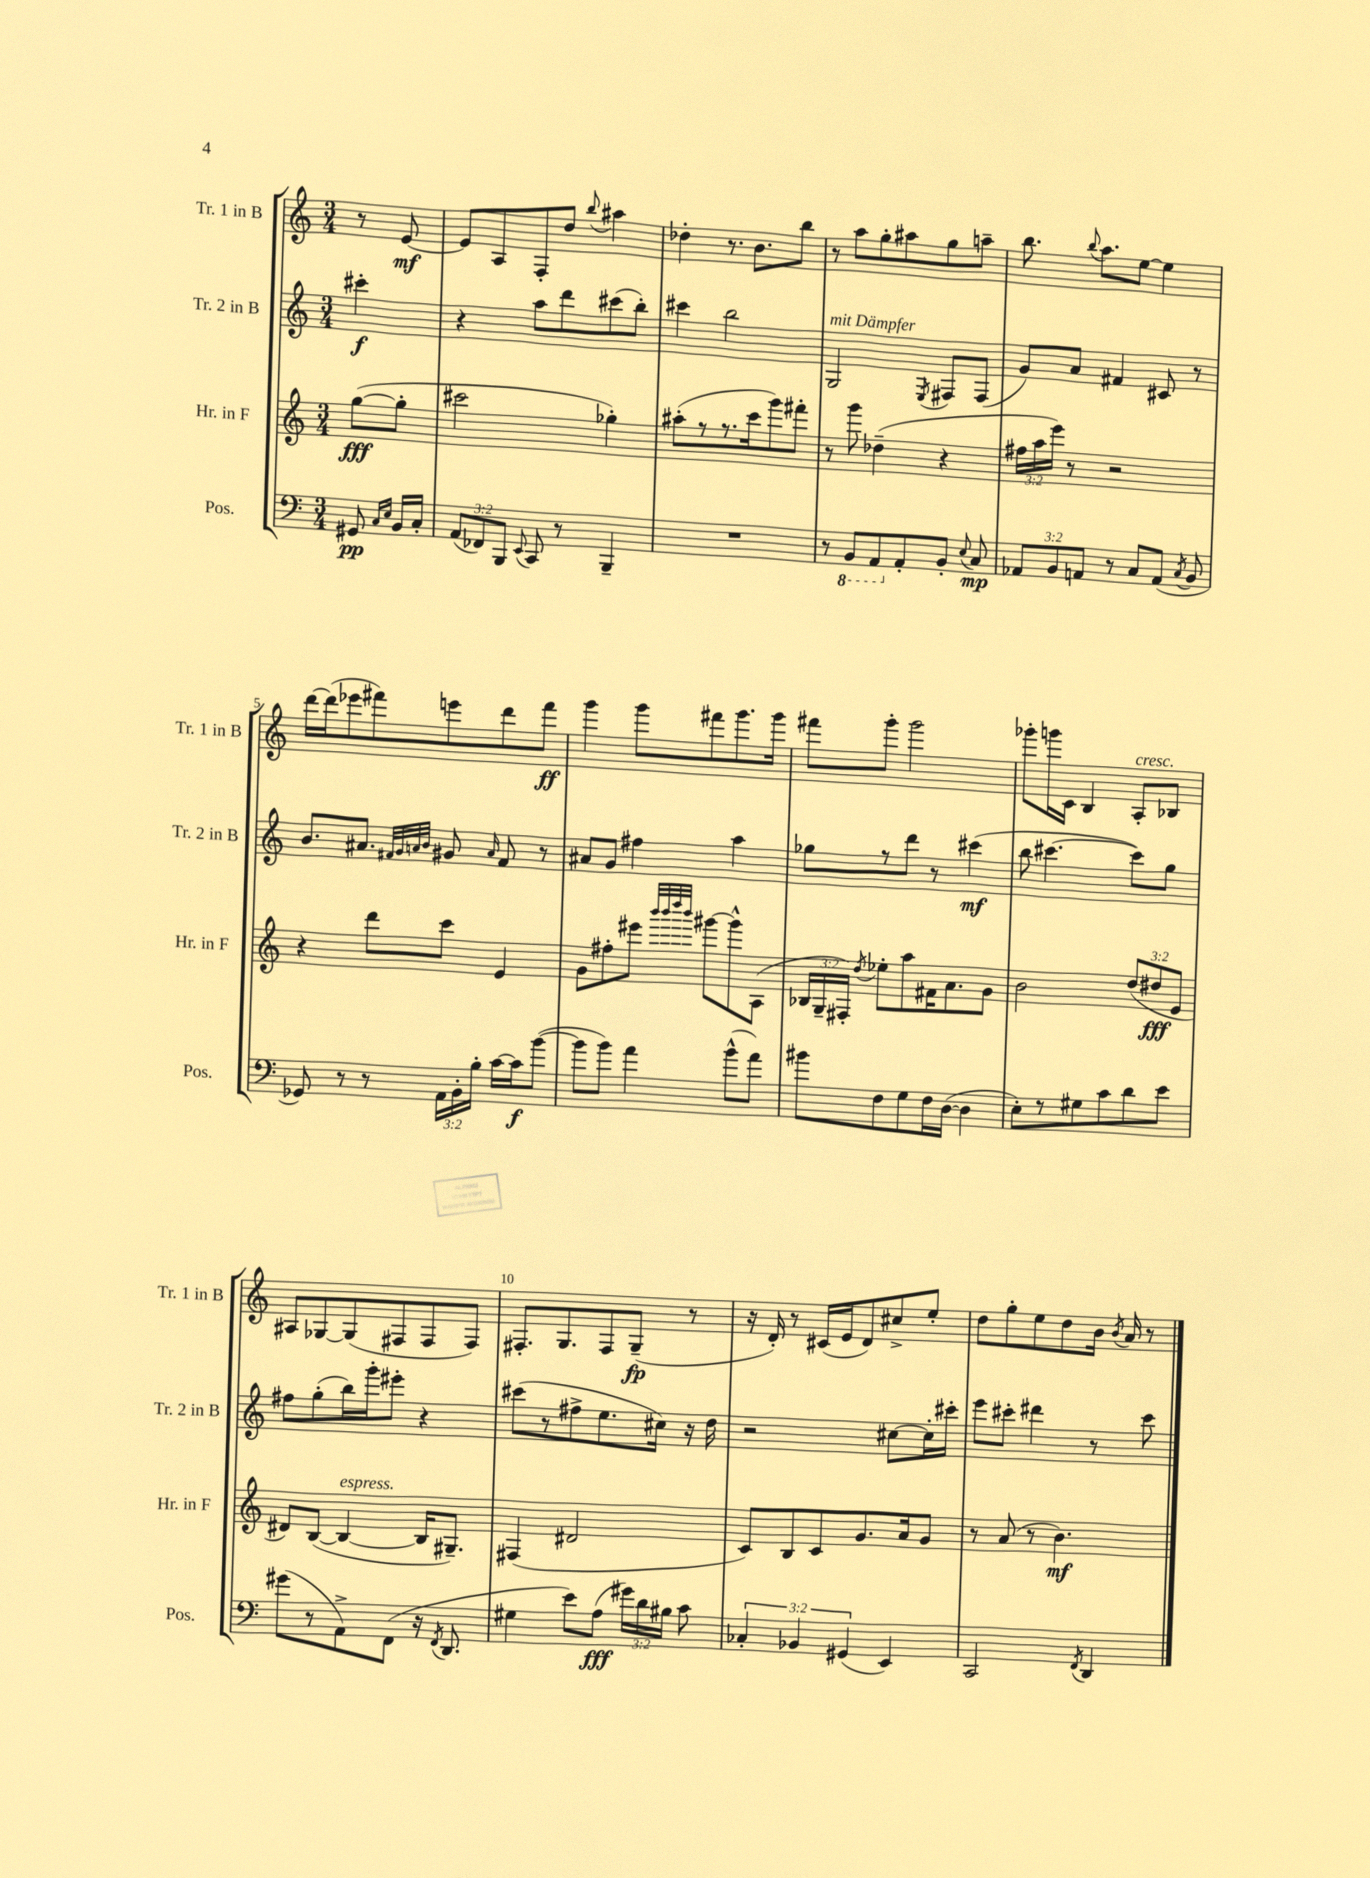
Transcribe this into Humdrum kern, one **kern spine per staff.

**kern	**kern	**kern	**kern
*staff4	*staff3	*staff2	*staff1
*clefF4	*clefG2	*clefG2	*clefG2
*k[]	*k[]	*k[]	*k[]
*M3/4	*M3/4	*M3/4	*M3/4
8GG#	([8gg	4ccc#'	8r
16qqC	.	.	.
16qqE	.	.	.
16BB	8gg']	.	[8e
16C'	.	.	.
=	=	=	=
(12AA	2ccc#	4r	8e]
12FF-)	.	.	.
.	.	.	8A
12BBB	.	.	.
8qqEE	.	.	.
8CC	.	8aa	8F'
8r	.	8ddd	8dd
.	.	.	8qqbb
4BBB~	4gg-')	(8ccc#	4aa#
.	.	8bb')	.
=	=	=	=
2.r	(8aa#'	4ccc#	4dd-'
.	8r	.	.
.	8.r	2bb	8.r
.	16ccc	.	8.b
.	8ggg)	.	.
.	8fff#'	.	8bb
=	=	=	=
8r	8r	2G	8r
8BBB	8ggg	.	8aa
8AAA	(4dd-~	.	8gg'
8AA'	.	.	8aa#
.	.	8qE	.
8BB'	4r	8F#	8gg
8qqE	.	.	.
8C	.	(8F#	8aa~
=	=	=	=
12AA-	24ff#	8g)	8.bb
.	24aa	.	.
12BB	24eee)	.	.
.	8r	8a	.
12AA	.	.	.
.	.	.	8qqbb
.	.	.	8.aa
8r	2r	4f#	.
8C	.	.	[8ee
(8AA	.	8c#	4ee]
8qC	.	.	.
8BB	.	8r	.
=	=	=	=
8GG-)	4r	8.b	[16ddd
.	.	.	(16ddd]
8r	.	.	8eee-
.	.	8.a#	.
8r	8ddd	.	8fff#)
.	.	32qqf#	.
.	.	32qqg	.
.	.	32qqa	.
.	.	32qqb	.
24AA	8ccc	8g#	8eee
24BB'	.	.	.
24B'	.	.	.
.	.	16qqa	.
[16c	4e	8f#	8ddd
16c]	.	.	.
([8b	.	8r	8fff#
=	=	=	=
8b]	8g	8a#	4ggg
8b)	8ff#'	8g	.
4a	8eee#	4ff#	8ggg
.	32qqbbb	.	.
.	32qqbbb	.	.
.	32qqdddd	.	.
.	32qqbbb	.	.
.	[8ggg#	.	8fff#
(8b^^	8ggg#^^]	4aa	8.ggg
8a)	(8A	.	.
.	.	.	16ggg
=	=	=	=
8b#	24B-	8gg-	8fff#
.	24G~	.	.
.	24F#')	.	.
.	8qdd	.	.
8F	8ee-'	8r	8ggg'
8G	8aa	8ddd	2ggg
16F	16f#	8r	.
([16D	8.a	.	.
4D]	.	(4ccc#	.
.	8g	.	.
=	=	=	=
8E')	2b	8bb	8ggg-'
8r	.	[4.ccc#	16ggg
.	.	.	16c
8G#	.	.	4B
8c	.	.	.
8d	(12dd	8ccc#])	8A'
.	12dd#	.	.
8e	.	8gg	8B-
.	12e	.	.
=	=	=	=
(8g#	8d#)	8ff#	8A#
8r	([8B	(8gg'	[8G-
8AA^)	4B_	16bb)	(8G-]
.	.	16ggg'	.
(8FF	.	8eee#'	8F#
16r	16B]	4r	8F#
8qFF	.	.	.
8.DD	8.G#~)	.	.
.	.	.	8F#)
=	=	=	=
4G#	(4F#	(8ccc#	8.F#'
.	.	8r	.
.	.	.	8.G
8e)	2d#	8ff#^	.
(8A	.	8.ee	8F#
24g#)	.	.	(8G~
24d	.	.	.
.	.	16cc#)	.
24B#	.	.	.
8c	.	16r	8r
.	.	16dd	.
=	=	=	=
6C-'	8c)	2r	16r
.	.	.	16d')
.	8B	.	8r
6BB-	.	.	.
.	8c	.	(16c#
.	.	.	16e
(6GG#	.	.	.
.	8.g	.	8d)
4EE)	.	[8cc#	8cc#^
.	16a	.	.
.	8g	16cc#']	8ee'
.	.	16ccc#'	.
=	=	=	=
2CC	8r	8eee	8dd
.	(8a	8ccc#'	8gg'
.	8r	4ddd#	8ee
.	4.b)	.	8dd
8qFF	.	.	.
4DD	.	8r	16b
.	.	.	8qb
.	.	.	16a
.	.	8ccc#	8r
==	==	==	==
*-	*-	*-	*-
